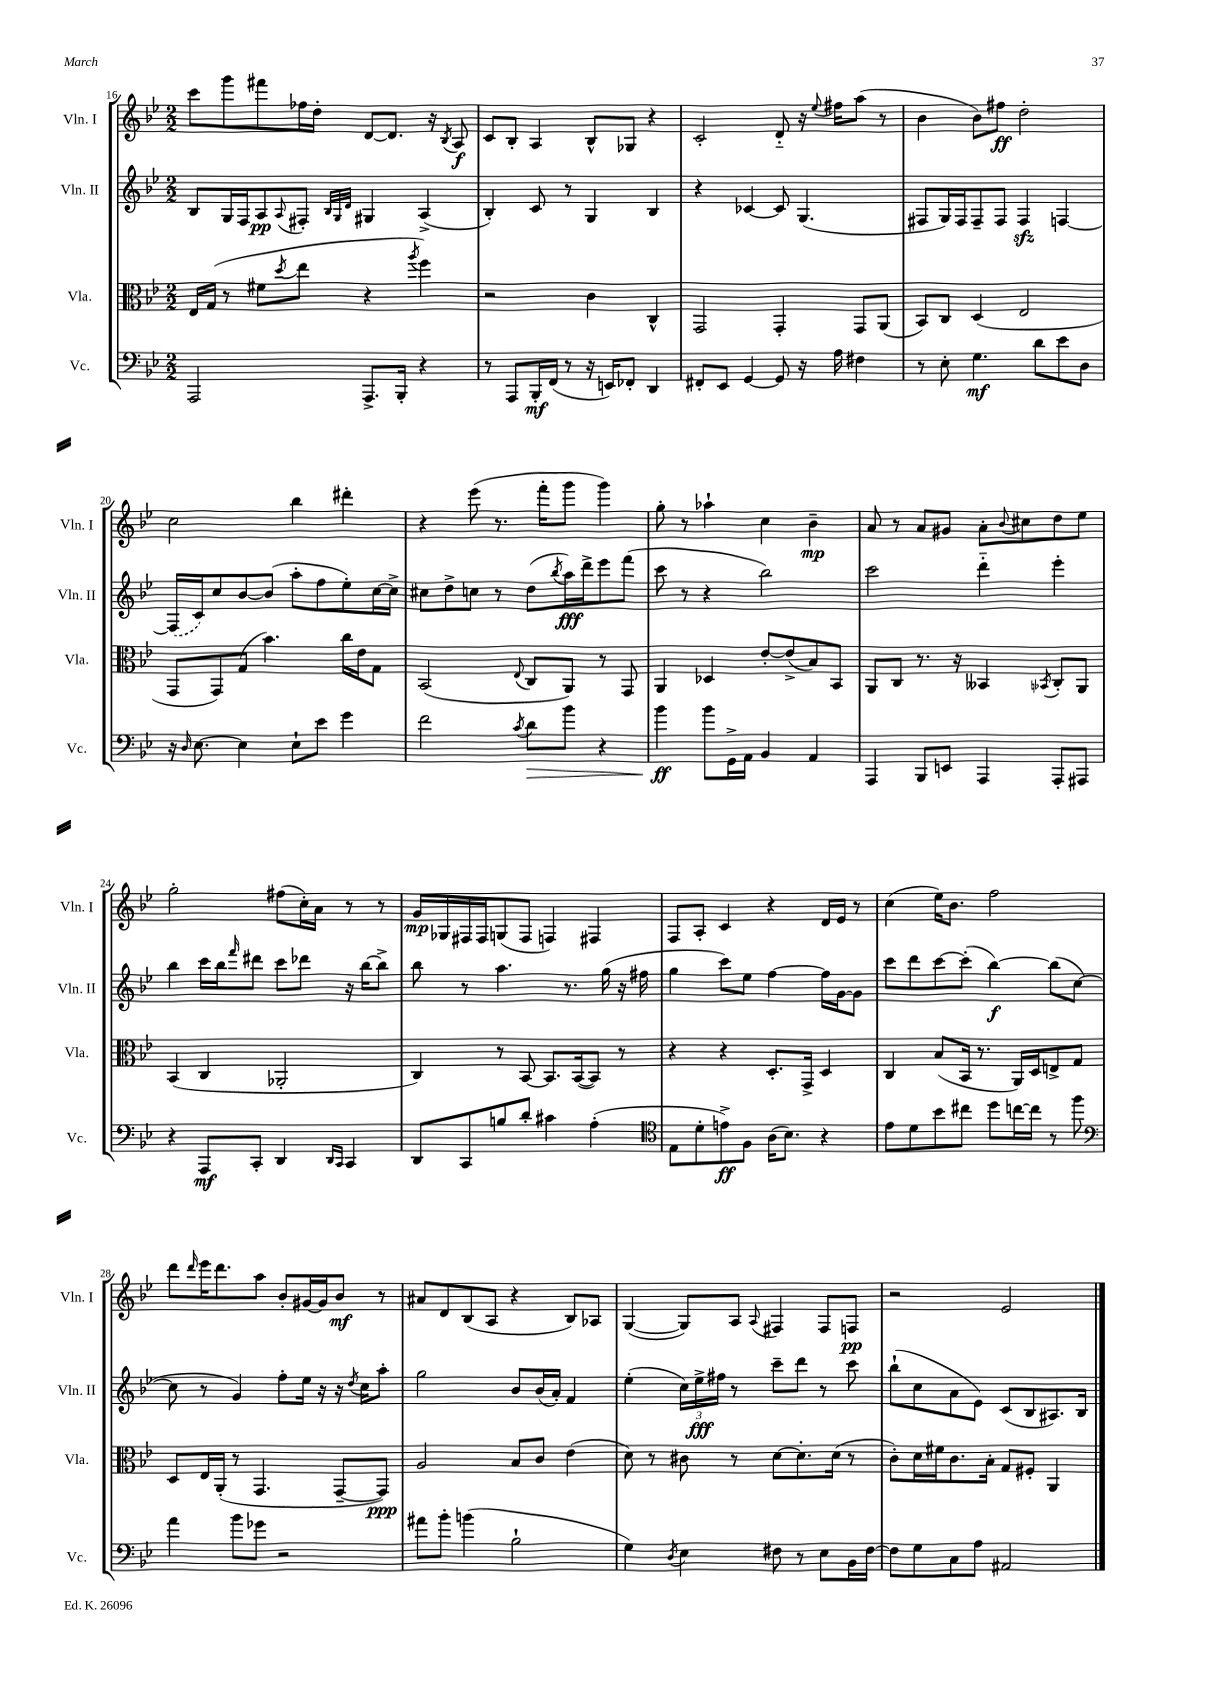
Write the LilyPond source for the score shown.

<<
\new StaffGroup <<
\new Staff = "s0" \with { instrumentName = "Vln. I" shortInstrumentName = "Vln. I" } {
    \clef treble \key bes \major \numericTimeSignature \time 2/2
    c'''8 g'''8 fis'''8 fes''16 d''16-. d'8~ d'8. r16 \acciaccatura { bes8 } a8\f |
    c'8 bes8-. a4 bes8-^ ges8 r4 |
    c'2-. d'8-_ r16 \appoggiatura { ees''8 } fis''16 a''8( r8 |
    bes'4 bes'8) fis''8\ff d''2-. |
    c''2 bes''4 dis'''4-. |
    r4 ees'''8( r8. f'''16-. g'''8 g'''4) |
    g''8-. r8 aes''4-! c''4 bes'4--\mp |
    a'8 r8 a'8 gis'8 a'8-. \appoggiatura { bes'8 } cis''8 d''8 ees''8 |
    g''2-. fis''8( c''16-.) a'16 r8 r8 |
    g'16\mp ges16 fis16 fis16 g8( fis8 f4) fis4 |
    f8 a8-. c'4 r4 d'16 ees'16 r8 |
    c''4( ees''16) bes'8. f''2 |
    d'''8 \grace { d'''16 } ees'''16 d'''8. a''8 bes'8-. gis'16~ gis'16 bes'8\mf r8 |
    ais'8 d'8 bes8( a8 r4 bes8) aes8 |
    g4~( g8) a8 \appoggiatura { a8 } fis4 fis8 f8\pp |
    r2 ees'2 \bar "|." |
}
\new Staff = "s1" \with { instrumentName = "Vln. II" shortInstrumentName = "Vln. II" } {
    \clef treble \key bes \major \numericTimeSignature \time 2/2
    bes8 g16 f16 a8\pp \appoggiatura { a8 } fis8-. \grace { bes32 g32 d'32 } gis4 a4->( |
    bes4-.) c'8 r8 g4 bes4 |
    r4 ces'4~ ces'8 g4.( |
    fis8 g16) fis16 fis8-- fis8 fis4\sfz f4~ |
    \once \slurDashed f16( c'16) c''8 bes'8~ bes'8( a''8-. f''8 ees''8-.) c''16~ c''16-> |
    cis''8 d''8-> c''8 r8 d''8( \acciaccatura { bes''8 } a''16\fff) d'''16-> ees'''8 f'''8( |
    c'''8 r8 r4 bes''2) |
    c'''2 d'''4-_ ees'''4-. |
    bes''4 c'''16 bes''16 \grace { f'''16 } dis'''8 c'''8 des'''8 r16 bes''16~ bes''8-> |
    bes''8 r8 a''4. r8. g''16( r16 fis''16 |
    g''4 c'''8) ees''8 f''4~ f''16 g'16~ g'8 |
    c'''8 d'''8 c'''8~ c'''8-.( bes''4~\f) bes''8( c''8~ |
    c''8 r8 g'4) f''8-. ees''16 r16 r16 \acciaccatura { d''8 } c''16 a''8-. |
    g''2 bes'8 bes'16( a'16-.) f'4 |
    ees''4-.( \tuplet 3/2 { c''16) ees''16->\fff fis''16 } r8 c'''8-- d'''8 r8 c'''8 |
    bes''8-!( c''8 a'8 ees'8) c'8( bes8 ais8.) bes16 \bar "|." |
}
\new Staff = "s2" \with { instrumentName = "Vla." shortInstrumentName = "Vla." } {
    \clef alto \key bes \major \numericTimeSignature \time 2/2
    ees16 g16( r8 fis'8 \acciaccatura { d''8 } ees''8 r4 \acciaccatura { a''8 } f''4) |
    r2 c'4 c4-^ |
    g,2 g,4-. g,8 a,8( |
    bes,8) c8 d4( ees2 |
    g,8 g,8) g8( bes'4.) c''16 ees'16 g8 |
    bes,2( \appoggiatura { ees8 } c8 a,8) r8 g,8 |
    a,4 des4 ees'8~-. ees'8->( bes8) bes,8 |
    a,8 c8 r8. r16 beses,4 \acciaccatura { bes,8 } c8-. a,8 |
    bes,4( c4 aes,2-. |
    c4) r8 bes,8~ bes,8. bes,16~( bes,8) r8 |
    r4 r4 d8.-. g,16-> d4 |
    c4 bes8( bes,16 r8. a,16) d16 e8-> g8 |
    d8 ees16 a,16-.( r8 g,4. g,8~-- g,8\ppp) |
    a2 bes8 c'8 ees'4( |
    d'8) r8 cis'8 r8 d'8~ d'8.-. d'16( r8 |
    c'8-.) d'16 fis'16 c'8. bes16-. g8 fis8-. a,4 \bar "|." |
}
\new Staff = "s3" \with { instrumentName = "Vc." shortInstrumentName = "Vc." } {
    \clef bass \key bes \major \numericTimeSignature \time 2/2
    a,,2 a,,8.-> bes,,16-. r4 |
    r8 a,,8 bes,,16-.\mf f,16( r8 r16 e,16) fes,8-. d,4 |
    fis,8-. ees,8 g,4~ g,8 r16 a16 fis4 |
    r8 ees8-. g4.\mf d'8 ees'8 d8 |
    r16 \grace { d16 } ees8.~ ees4 ees8-! ees'8 g'4 |
    f'2 \acciaccatura { c'8 } d'8\> bes'8 r4 |
    bes'4\ff\! bes'8 g,16-> a,16 bes,4 a,4 |
    a,,4 bes,,8 e,8 a,,4 a,,8-. ais,,8 |
    r4 a,,8\mf c,8-. d,4 \grace { d,16 c,16 } c,4 |
    d,8 c,8 b8 d'8-. cis'4 a4-.( |
    \clef tenor ees8 d'8-. e'8->\ff) f8 a16( bes8.) r4 |
    ees'8 d'8 bes'8 cis''8 d''8 c''16~ c''16 r8 f''8 |
    \clef bass a'4 bes'8 ges'8 r2 |
    ais'8 bes'8-. b'4( bes2-! |
    g4) \acciaccatura { d8 } ees4 fis8 r8 ees8 bes,16 fis16~ |
    fis8 g8 c8 a8 ais,2 \bar "|." |
}
>>
>>
\layout { \context { \Score currentBarNumber = #16 } }
